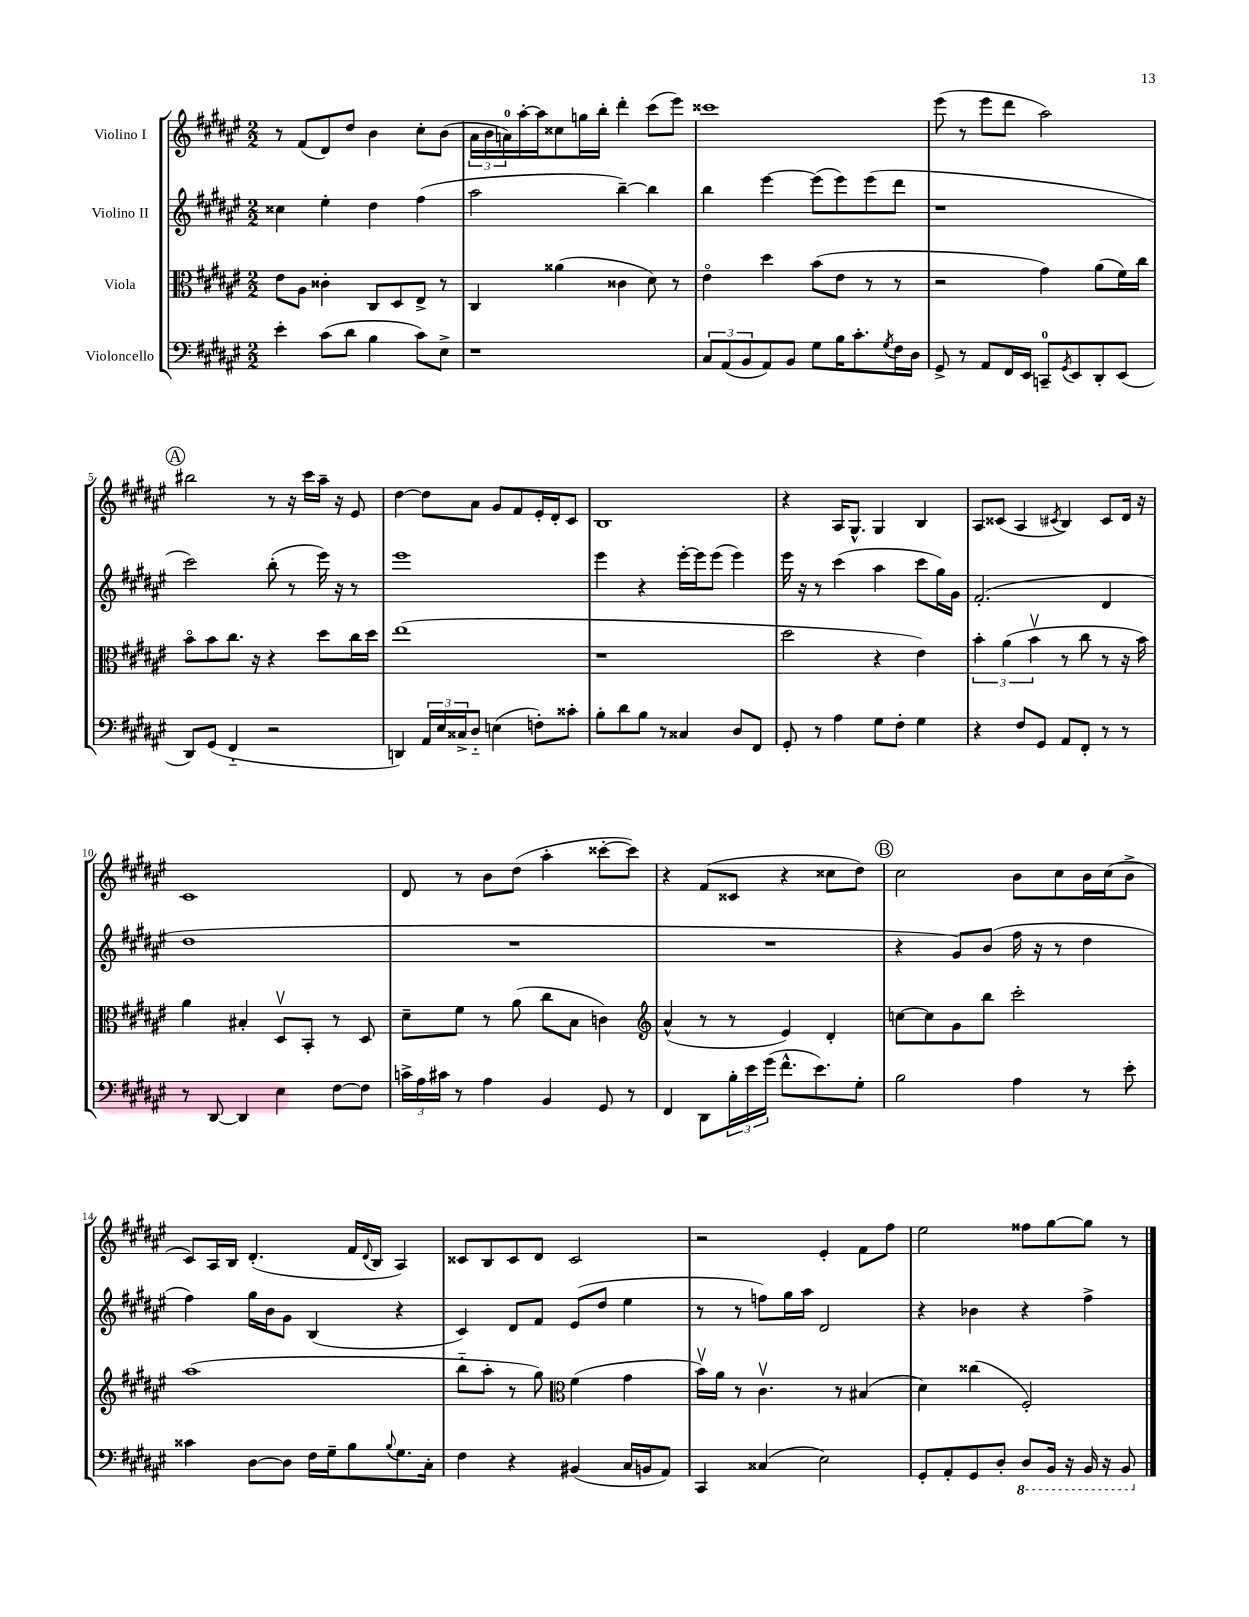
<<
\new StaffGroup <<
\new Staff = "s0" \with { instrumentName = "Violino I" } {
    \clef treble \key fis \major \numericTimeSignature \time 2/2
    r8 fis'8( dis'8) dis''8 b'4 cis''8-. b'8( |
    \tuplet 3/2 { ais'16 b'16 a'16-0) } ais''16~-. ais''16 cisis''8 g''16 b''16-. dis'''4-. cis'''8( eis'''8) |
    cisis'''1 |
    eis'''8( r8 eis'''8 dis'''8 ais''2) |
    \mark \markup { \circle "A" } bis''2 r8 r16 cis'''16 ais''16-- r16 eis'8 |
    dis''4~ dis''8 ais'8 gis'8 fis'8 eis'16-. dis'16-. cis'8 |
    b1 |
    r4 ais16 gis8.-^ gis4 b4 |
    ais8 cisis'8( ais4 \acciaccatura { cis'8 } b4) cis'8 dis'16 r16 |
    cis'1 |
    dis'8 r8 b'8 dis''8( ais''4-. cisis'''8~-. cisis'''8) |
    r4 fis'8( cisis'8 r4 cisis''8 dis''8) |
    \mark \markup { \circle "B" } cis''2 b'8 cis''8 b'16 cis''16( b'8-> |
    cis'8) ais16 b16 dis'4.-.( fis'16 \appoggiatura { dis'8 } b16 ais4) |
    cisis'8 b8 cisis'8 dis'8 cisis'2 |
    r2 eis'4-. fis'8 fis''8 |
    eis''2 fisis''8 gis''8~ gis''8 r8 \bar "|." |
}
\new Staff = "s1" \with { instrumentName = "Violino II" } {
    \clef treble \key fis \major \numericTimeSignature \time 2/2
    cisis''4 eis''4-. dis''4 fis''4( |
    ais''2 b''4~--) b''4 |
    b''4 eis'''4~ eis'''8( eis'''8) eis'''8( dis'''8 |
    r1 |
    \mark \markup { \circle "A" } cis'''2) b''8-.( r8 eis'''16) r16 r8 |
    eis'''1 |
    eis'''4 r4 eis'''16~-. eis'''16 eis'''8( eis'''4) |
    eis'''16 r16 r8 cis'''4( ais''4 cis'''8 gis''16) gis'16 |
    fis'2.-.( dis'4 |
    dis''1 |
    R1 |
    R1 |
    \mark \markup { \circle "B" } r4 gis'8) b'8( fis''16 r16 r8 dis''4 |
    fis''4) gis''16 b'16 gis'8 b4( r4 |
    cis'4) dis'8 fis'8 eis'8( dis''8 eis''4 |
    r8 r8 f''8) gis''16 ais''16 dis'2 |
    r4 bes'4 r4 fis''4-> \bar "|." |
}
\new Staff = "s2" \with { instrumentName = "Viola" } {
    \clef alto \key fis \major \numericTimeSignature \time 2/2
    eis'8 ais8 cisis'4-. cis8 dis8 eis8-> r8 |
    cis4 aisis'4( cisis'4 dis'8) r8 |
    eis'4\flageolet dis''4 b'8( eis'8 r8 r8 |
    r2 gis'4) ais'8( fis'16) cis''16 |
    \mark \markup { \circle "A" } b'8\flageolet b'8 cis''8. r16 r4 dis''8 cis''16 dis''16 |
    eis''1( |
    r1 |
    dis''2 r4 eis'4) |
    \tuplet 3/2 { b'4-. ais'4( b'4\upbow } r8 cis''8 r8 r16 b'16) |
    ais'4 bis4-. dis8\upbow b,8-. r8 dis8 |
    dis'8-- fis'8 r8 ais'8( cis''8 b8 c'4) |
    \clef treble ais'4-^( r8 r8 eis'4) dis'4-. |
    \mark \markup { \circle "B" } c''8~ c''8 gis'8 b''8 cis'''2-. |
    ais''1( |
    b''8-_ ais''8-. r8 gis''8) \clef alto fis'4( gis'4 |
    b'16\upbow) ais'16 r8 cis'4.\upbow r8 bis4( |
    dis'4) cisis''4( fis2-.) \bar "|." |
}
\new Staff = "s3" \with { instrumentName = "Violoncello" } {
    \clef bass \key fis \major \numericTimeSignature \time 2/2
    eis'4-. cis'8( dis'8 b4 cis'8) eis8-> |
    r1 |
    \tuplet 3/2 { cis8 ais,8( b,8 } ais,8) b,8 gis8 b16 cis'8.-. \acciaccatura { gis8 } fis16 dis16 |
    gis,8-> r8 ais,8 fis,16 eis,16 c,8-0-- \acciaccatura { gis,8 } eis,8 dis,8-. eis,8( |
    \mark \markup { \circle "A" } dis,8) gis,8( fis,4-_ r2 |
    d,4) \tuplet 3/2 { ais,16 eis16 cisis16-> } dis8-_ e4( f8-.) cisis'8-. |
    b8-. dis'8 b8 r8 cisis4 dis8 fis,8 |
    gis,8-. r8 ais4 gis8 fis8-. gis4 |
    r4 fis8 gis,8 ais,8 fis,8-. r8 r8 |
    r8 dis,8~ dis,4 eis4 fis8~ fis8 |
    \tuplet 3/2 { c'16-> ais16 cis'16 } r8 ais4 b,4 gis,8 r8 |
    fis,4 dis,8 \tuplet 3/2 { b16-. eis'16 gis'16( } fis'8.-^ eis'8.) gis8-. |
    \mark \markup { \circle "B" } b2 ais4 r8 eis'8-. |
    cisis'4 dis8~ dis8 fis16 gis16-- b8 \appoggiatura { b8 } gis8. cis16-. |
    fis4 r4 bis,4( cis16 b,16 ais,8) |
    cis,4 cisis4( eis2) |
    gis,8-. ais,8-. gis,8 dis8-. \ottava #-1 dis,8 b,,16 r16 b,,16 r16 b,,8 \ottava #0 \bar "|." |
}
>>
>>
